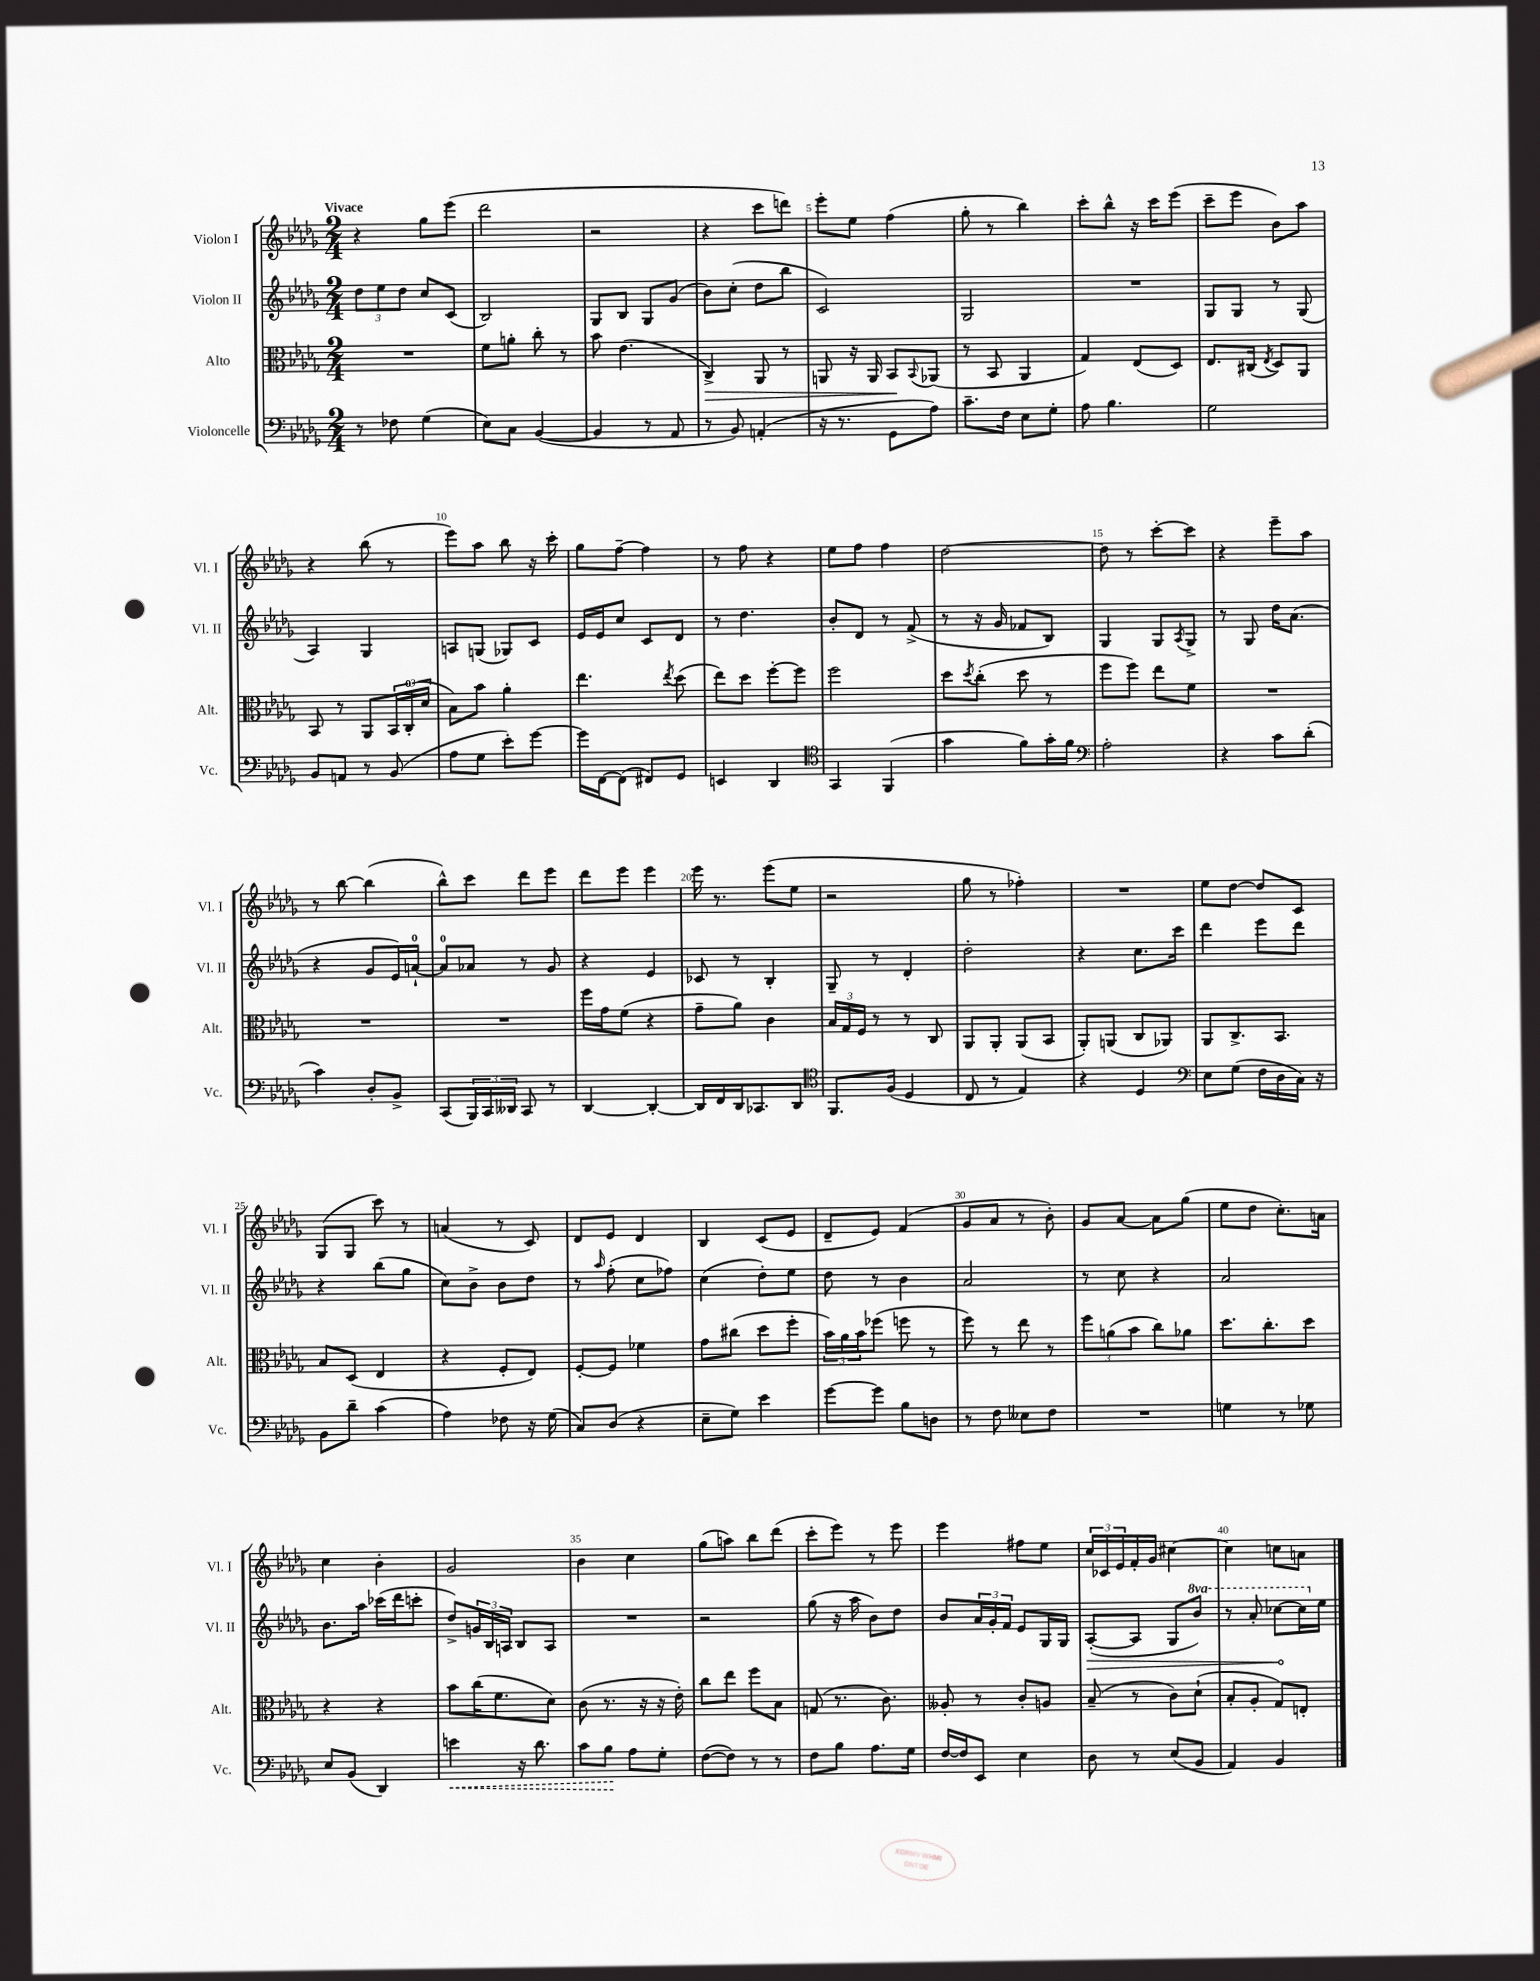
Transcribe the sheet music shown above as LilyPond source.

<<
\new StaffGroup <<
\new Staff = "s0" \with { instrumentName = "Violon I" shortInstrumentName = "Vl. I" } {
    \clef treble \key des \major \numericTimeSignature \time 2/4 \tempo "Vivace"
    r4 ges''8 ees'''8( |
    des'''2 |
    r2 |
    r4 c'''8 d'''8) |
    ees'''8-. ees''8 f''4( |
    ges''8-. r8 bes''4) |
    c'''8-. bes''8-^ r16 c'''16 ees'''8( |
    c'''8-- ees'''8 bes'8) aes''8 |
    r4 bes''8( r8 |
    ees'''8) aes''8 bes''8 r16 c'''16-. |
    ges''8 f''8~-- f''4 |
    r8 f''8 r4 |
    ees''8 f''8 f''4 |
    des''2~ |
    des''8 r8 c'''8~-. c'''8 |
    r4 ees'''8-- aes''8 |
    r8 bes''8~ bes''4( |
    bes''8-^) c'''8 des'''8 ees'''8 |
    des'''8 ees'''8 ees'''4 |
    ees'''16 r8. ees'''8( ees''8 |
    r2 |
    ges''8 r8 fes''4-.) |
    R2 |
    ees''8 des''8~ des''8 c'8 |
    ges8( ges8 c'''8) r8 |
    a'4( r8 c'8) |
    des'8 ees'8 des'4 |
    bes4 c'8( ees'8 |
    des'8-- ees'8) f'4( |
    ges'8 aes'8 r8 bes'8-.) |
    ges'8 aes'8~ aes'8 ges''8( |
    ees''8 des''8 c''8.-.) a'16 |
    c''4 bes'4-. |
    ges'2 |
    bes'4 c''4 |
    ges''8( a''8) bes''8 des'''8( |
    c'''8-. ees'''8) r8 ees'''8 |
    ees'''4 fis''8 ees''8 |
    \tuplet 3/2 { c''16 ces'16 ees'16 } f'16-. ges'16 cis''4~ |
    cis''4 c''8 a'8 \bar "|." |
}
\new Staff = "s1" \with { instrumentName = "Violon II" shortInstrumentName = "Vl. II" } {
    \clef treble \key des \major \numericTimeSignature \time 2/4 \set Staff.ottavationMarkups = #ottavation-simple-ordinals
    \tuplet 3/2 { des''8 ees''8 des''8 } c''8 c'8( |
    bes2) |
    ges8 bes8 ges8 ges'8( |
    bes'8) c''8-.( des''8 bes''8 |
    c'2) |
    ges2 |
    R2 |
    ges8 ges8 r8 ges8( |
    aes4) ges4 |
    a8 g8( ges8) c'8 |
    ees'16 ees'16 c''8 c'8 des'8 |
    r8 des''4. |
    bes'8-. des'8 r8 f'8->( |
    r8 r16 ges'16 fes'8 bes8) |
    ges4 ges8 \acciaccatura { aes8 } ges8-> |
    r8 ges8 des''16 aes'8.( |
    r4 ges'8 ees'16) a'16-0~-! |
    a'8-0 aes'8 r8 ges'8 |
    r4 ees'4 |
    ces'8 r8 bes4-. |
    ges8-- r8 des'4-. |
    des''2-. |
    r4 c''8. c'''16 |
    des'''4 ees'''8 des'''8 |
    r4 bes''8( ges''8 |
    c''8) bes'8-> bes'8 des''8 |
    r8 \grace { aes''16 } f''8-.( c''8 fes''8) |
    c''4( des''8-.) ees''8 |
    des''8 r8 bes'4 |
    aes'2 |
    r8 c''8 r4 |
    aes'2 |
    bes'8. aes''16 ces'''16( des'''16 c'''8-. |
    des''8->) \tuplet 3/2 { g'16 bes16 a16 } bes8 a8 |
    R2 |
    r2 |
    ges''8( r16 aes''16 bes'8) des''8 |
    bes'8 \tuplet 3/2 { aes'16 ges'16-. f'16 } ees'8 ges16 ges16 |
    \once \override Hairpin.circled-tip = ##t aes8~-.\>( aes8 ges8 \ottava #1 bes''8) |
    r8 aes''8-. ces'''8~\! ces'''16 \ottava #0 ees''16 \bar "|." |
}
\new Staff = "s2" \with { instrumentName = "Alto" shortInstrumentName = "Alt." } {
    \clef alto \key des \major \numericTimeSignature \time 2/4
    R2 |
    f'8 a'8-. c''8-. r8 |
    bes'8 ees'4.( |
    c4->\>) aes,8 r8 |
    a,8 r16 a,16 bes,8\! \appoggiatura { bes,8 } aes,8( |
    r8 bes,8 aes,4 |
    ges4) ees8( des8) |
    ees8. cis16( \acciaccatura { ees8 } des8) aes,8 |
    bes,8 r8 aes,8 \tuplet 3/2 { bes,16 c16-0-.( des'16 } |
    bes8) bes'8 aes'4-. |
    ees''4. \acciaccatura { ees''8 } des''8( |
    ees''8) des''8 f''8~-. f''8 |
    f''2 |
    des''8 \acciaccatura { des''8 } c''8-.( des''8 r8 |
    f''8 f''8) ees''8 f'8 |
    R2 |
    R2 |
    R2 |
    f''16 ges'16 f'8( r4 |
    ges'8-- aes'8) c'4 |
    \tuplet 3/2 { bes16 ges16 f16 } r8 r8 c8 |
    aes,8 aes,8-. aes,8( bes,8 |
    aes,8-.) a,8( c8 aes,8) |
    aes,8 c8.-> bes,8. |
    bes8 des8( ees4 |
    r4 f8-. ees8) |
    f8~-. f8 fes'4 |
    ges'8 cis''8( des''8 f''8-. |
    \tuplet 3/2 { bes'16) aes'16 bes'16 } fes''8( f''8 r8 |
    f''8) r8 ees''8 r8 |
    \tuplet 3/2 { f''8 a'8( bes'8 } c''8) aes'8 |
    des''8. c''8.-. des''8 |
    r4 r4 |
    bes'8 c''16( f'8. des'8) |
    c'8( r8. r16 r16 ees'16-.) |
    c''8 ees''8 f''8 bes8 |
    g8( r8. c'8.) |
    aeses8-. r8 c'8-. a8 |
    bes8--( r8 c'8) des'8-!( |
    bes8-. aes8-. ges8) e8-. \bar "|." |
}
\new Staff = "s3" \with { instrumentName = "Violoncelle" shortInstrumentName = "Vc." } {
    \clef bass \key des \major \numericTimeSignature \time 2/4
    r8 fes8 ges4( |
    ees8) c8 bes,4~( |
    bes,4 r8 aes,8 |
    r8 bes,8) a,4-.( |
    r16 r8. ges,8 aes8) |
    c'8.-- f16 ees8 ges8-. |
    aes8 bes4. |
    ges2 |
    bes,8 a,8 r8 bes,8( |
    aes8 ges8 ees'8-.) ges'8~ |
    ges'16 f,16~ f,8( fis,8) ges,8 |
    e,4 des,4 |
    \clef tenor ges,4 f,4( |
    ges'4 f'8) ges'16-. f'16 |
    \clef bass aes2-. |
    r4 c'8 des'8-.( |
    c'4) des8-. bes,8-> |
    c,8( \tuplet 3/2 { bes,,16) c,16 deses,16 } c,8 r8 |
    des,4~ des,4~-. |
    des,16 f,16 des,16 ces,8. des,8 |
    \clef tenor f,8. f16( des4 |
    c8 r8 ees4) |
    r4 des4 |
    \clef bass ees8 ges8( f16 des16 c16) r16 |
    bes,8 des'8-- c'4( |
    aes4) fes8 r16 ges16( |
    c8) des8( r4 |
    ees8-- ges8) ees'4 |
    ges'8~ ges'8 bes8 d8 |
    r8 f8 eeses8 f8 |
    R2 |
    g4 r8 ges8 |
    ees8 bes,8( des,4) |
    \once \override Hairpin.style = #'dashed-line e'4\< r16 des'8. |
    c'8 bes8\! aes8 ges8-. |
    f8~( f8) r8 r8 |
    f8 bes8 aes8. ges16 |
    f16~ f16 ees,8 ees4 |
    des8 r8 ees8( bes,8 |
    aes,4) bes,4 \bar "|." |
}
>>
>>
\layout { \context { \Score \override BarNumber.break-visibility = ##(#f #t #t) barNumberVisibility = #(every-nth-bar-number-visible 5) } }
